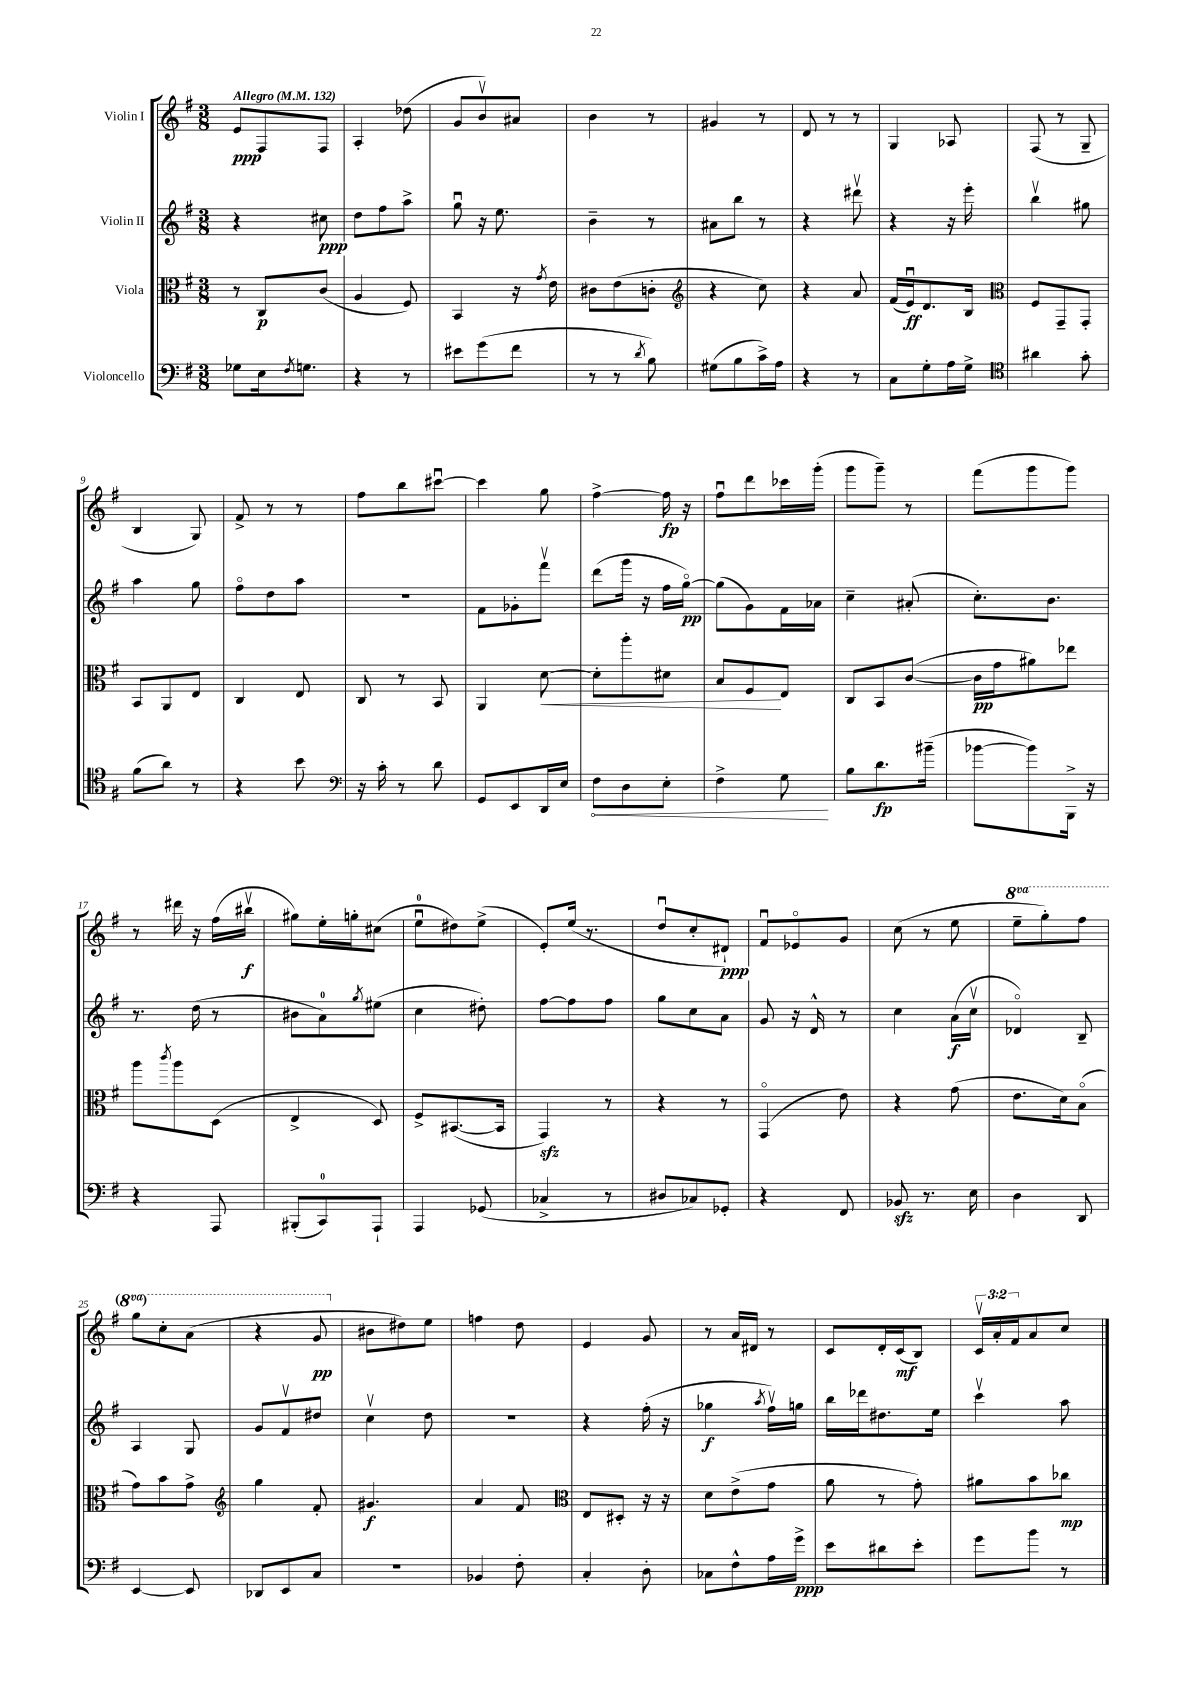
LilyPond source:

<<
\new StaffGroup <<
\new Staff = "s0" \with { instrumentName = "Violin I" } {
    \clef treble \key g \major \numericTimeSignature \time 3/8 \override Staff.TupletNumber.text = #tuplet-number::calc-fraction-text \set Staff.ottavationMarkups = #ottavation-simple-ordinals \tempo "Allegro" 4 = 132
    e'8\ppp fis8 fis8 |
    a4-. des''8( |
    g'8 b'8\upbow) ais'8 |
    b'4 r8 |
    gis'4 r8 |
    d'8 r8 r8 |
    g4 aes8 |
    fis8( r8 g8-- |
    b4 g8) |
    fis'8-> r8 r8 |
    fis''8 b''8 cis'''8~\downbow |
    cis'''4 g''8 |
    fis''4~-> fis''16\fp r16 |
    fis''8\downbow d'''8 ces'''16 g'''16-.( |
    g'''8 g'''8--) r8 |
    fis'''8( g'''8 g'''8) |
    r8 dis'''16 r16 fis''16( bis''16\upbow\f |
    gis''8) e''16-. g''16-. cis''8( |
    e''8-0\downbow dis''8) e''8->( |
    e'8-.) e''16( r8. |
    d''8\downbow c''8-. dis'8-!\ppp) |
    fis'8\downbow ees'8\flageolet g'8 |
    c''8( r8 e''8 |
    \ottava #1 e'''8-- g'''8-.) fis'''8 |
    g'''8 c'''8-. a''8( |
    r4 g''8\pp \ottava #0 |
    bis'8 dis''8) e''8 |
    f''4 d''8 |
    e'4 g'8 |
    r8 a'16 dis'16 r8 |
    c'8 d'16-. c'16\mf( b8) |
    \tuplet 3/2 { c'16\upbow a'16-. fis'16 } a'8 c''8 \bar "|." |
}
\new Staff = "s1" \with { instrumentName = "Violin II" } {
    \clef treble \key g \major \numericTimeSignature \time 3/8
    r4 cis''8\ppp |
    d''8 fis''8 a''8-> |
    g''8\downbow r16 e''8. |
    b'4-- r8 |
    ais'8 b''8 r8 |
    r4 dis'''8\upbow |
    r4 r16 e'''16-. |
    b''4\upbow gis''8 |
    a''4 g''8 |
    fis''8\flageolet d''8 a''8 |
    R4. |
    fis'8 ges'8-. fis'''8\upbow |
    d'''8( g'''16 r16 fis''16 g''16~\flageolet\pp) |
    g''8( g'8) fis'16 aes'16 |
    c''4-- ais'8-.( |
    c''8.-.) b'8. |
    r8. d''16( r8 |
    bis'8 a'8-0) \acciaccatura { g''8 } eis''8( |
    c''4 dis''8-.) |
    fis''8~ fis''8 fis''8 |
    g''8 c''8 a'8 |
    g'8 r16 d'16-^ r8 |
    c''4 a'16\f( c''16\upbow |
    des'4\flageolet) b8-- |
    a4 g8 |
    g'8 fis'8\upbow dis''8 |
    c''4\upbow d''8 |
    R4. |
    r4 fis''16-.( r16 |
    ges''4\f \acciaccatura { a''8 } fis''16\upbow) g''16 |
    b''16 des'''16 dis''8. e''16 |
    c'''4\upbow a''8 \bar "|." |
}
\new Staff = "s2" \with { instrumentName = "Viola" } {
    \clef alto \key g \major \numericTimeSignature \time 3/8
    r8 c8\p c'8( |
    a4 fis8) |
    b,4 r16 \acciaccatura { g'8 } e'16 |
    cis'8 e'8( c'8-. |
    \clef treble r4 c''8) |
    r4 a'8 |
    fis'16( e'16\downbow\ff) d'8. b16 |
    \clef alto fis8 g,8-- g,8-. |
    b,8 a,8 e8 |
    c4 e8 |
    c8 r8 b,8 |
    a,4 d'8~\< |
    d'8-. a''8-. dis'8 |
    b8 fis8\! e8 |
    c8 b,8 c'8~( |
    c'16\pp g'16 ais'8) ees''8 |
    a''8 \acciaccatura { c'''8 } a''8 d8( |
    e4-> d8) |
    fis8-> bis,8.~( bis,16 |
    g,4\sfz) r8 |
    r4 r8 |
    g,4\flageolet( e'8) |
    r4 g'8( |
    e'8. d'16) b8\flageolet( |
    g'8) b'8 g'8-> |
    \clef treble g''4 fis'8-. |
    gis'4.\f |
    a'4 fis'8 |
    \clef alto e8 dis8-. r16 r16 |
    d'8 e'8->( g'8 |
    a'8 r8 g'8-.) |
    ais'8 b'8 ces''8\mp \bar "|." |
}
\new Staff = "s3" \with { instrumentName = "Violoncello" } {
    \clef bass \key g \major \numericTimeSignature \time 3/8
    ges8 e16 \acciaccatura { fis8 } g8. |
    r4 r8 |
    eis'8 g'8( fis'8 |
    r8 r8 \acciaccatura { d'8 } b8) |
    gis8( b8 c'16->) a16 |
    r4 r8 |
    c8 g8-. a16 g16-> |
    \clef tenor ais'4 g'8-. |
    fis'8( a'8) r8 |
    r4 b'8 |
    \clef bass r16 c'16-. r8 d'8 |
    g,8 e,8 d,16 e16 |
    \once \override Hairpin.circled-tip = ##t fis8\< d8 e8-. |
    fis4-> g8\! |
    b8 d'8.\fp bis'16--( |
    bes'8~ bes'8) b,,16-> r16 |
    r4 a,,8 |
    bis,,8-.( c,8-0) a,,8-! |
    a,,4 ges,8( |
    ces4-> r8 |
    dis8 ces8) ges,8-. |
    r4 fis,8 |
    bes,8\sfz r8. e16 |
    d4 d,8 |
    e,4~ e,8 |
    des,8 e,8 c8 |
    r4. |
    bes,4 fis8-. |
    c4-. d8-. |
    ces8 fis8-^ a16 g'16->\ppp |
    e'8 dis'8 e'8-. |
    g'8 b'8 r8 \bar "|." |
}
>>
>>
